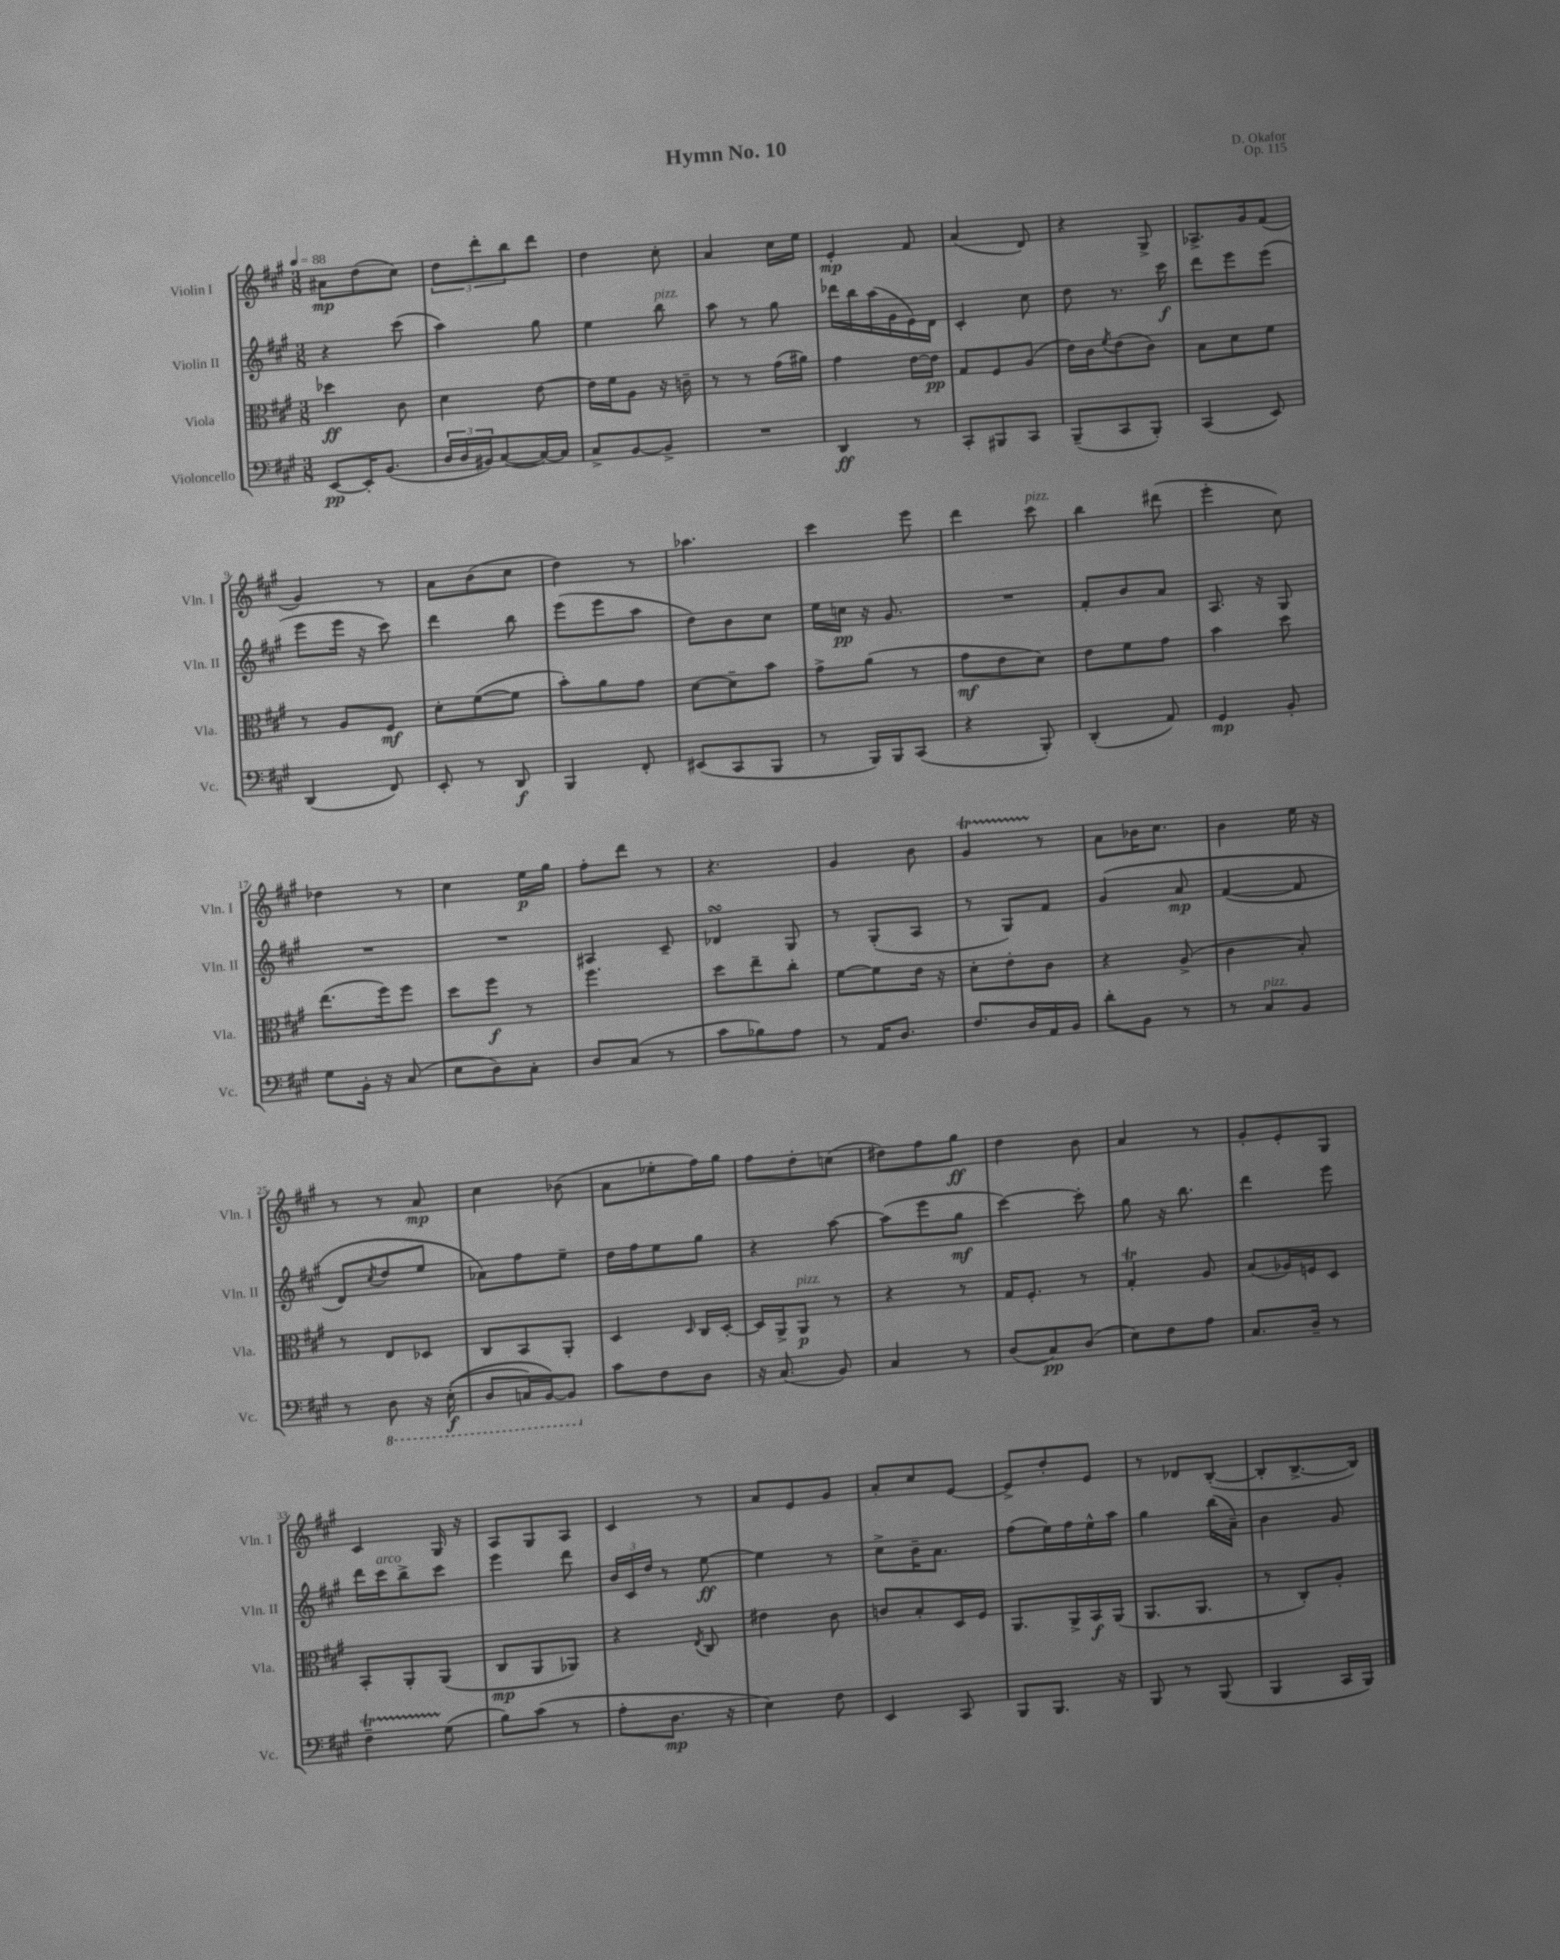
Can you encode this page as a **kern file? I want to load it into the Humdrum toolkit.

**kern	**kern	**kern	**kern
*staff4	*staff3	*staff2	*staff1
*clefF4	*clefC3	*clefG2	*clefG2
*k[f#c#g#]	*k[f#c#g#]	*k[f#c#g#]	*k[f#c#g#]
*M3/8	*M3/8	*M3/8	*M3/8
*MM88	*MM88	*MM88	*MM88
[8EE	4dd-	4r	8a#
16EE']	.	.	(8dd
(8.BB	.	.	.
.	8c#	(8ccc#	8cc#)
=	=	=	=
24D	4d	4aa)	12dd
24D	.	.	.
24BB#)	.	.	12ddd'
([8C#	.	.	.
.	.	.	12bb
16C#_)	[8e	8gg#	8ddd
16C#]	.	.	.
=	=	=	=
8C#^	16e]	4ee	4dd
.	16f#	.	.
[8BB	8A	.	.
8BB^]	16r	8bb	8cc#'
.	16c~	.	.
=	=	=	=
4.r	8r	8aa	4a
.	8r	8r	.
.	(16g#	8gg#	16cc#
.	16a#)	.	16ee
=	=	=	=
4DD	4g#	16ddd-	4e'
.	.	16bb	.
.	.	(16aa	.
.	.	16g#	.
8r	[16e	16e)	8f#
.	16e]	16d	.
=	=	=	=
8CC#'	8G#	4c#'	(4a
8BBB#	8F#	.	.
8CC#	(8A	8cc#	8d)
=	=	=	=
(8BBB~	16e)	8dd	4r
.	16c#	.	.
.	8qf#	.	.
8CC#	(8e	8.r	.
8BBB')	8c#)	.	8G#^
.	.	16ccc#	.
=	=	=	=
(4CC#	8B	8ddd	8.A-^
.	8d	8eee	.
.	.	.	16g#
8EE)	8f#	(8eee	(8f#
=	=	=	=
(4DD	8r	8eee	4g#)
.	8A	16eee	.
.	.	16r	.
8FF#)	8F#	8ccc#)	8r
=	=	=	=
8EE'	8d'	4ddd	8a
8r	([8f#	.	(8b
8DD	8f#]	8bb	8cc#
=	=	=	=
4BBB	8b')	(8eee	4dd)
.	8a	8eee	.
8FF#'	8g#	8aa	8r
=	=	=	=
(8EE#	[8d	8dd)	4.aa-
8CC#	8d~]	8b	.
8BBB	8b	8cc#	.
=	=	=	=
8r	8g#^	16ee	4ccc#
.	.	16cc	.
16BBB)	(8a	16r	.
16BBB	.	8.g#	.
(8CC#	8r	.	8eee
=	=	=	=
4r	8g#	4.r	4ddd
.	8e	.	.
8BBB')	8d)	.	8ccc#
=	=	=	=
(4DD'	8e	8f#'	4bb
.	8f#	8b	.
8AA)	8g#	8a	(8ddd#
=	=	=	=
4GG#	4b	8.A	4eee'
.	.	16r	.
8BB'	8dd	8G#	8cc#)
=	=	=	=
8G#	(8.ee	4.r	4dd-
16BB'	.	.	.
16r	16ff#)	.	.
(8C#	8ff#	.	8r
=	=	=	=
8E	8dd	4.r	4cc#
8D)	8ff#	.	.
8C#'	8r	.	16ee
.	.	.	16gg#
=	=	=	=
8D	4.ff#	4A#	8ff#'
(8C#	.	.	8ddd
8r	.	8c#~	8r
=	=	=	=
8c#	8dd	4d-	4.r
8B-)	8ee~	.	.
8A	8cc#'	8G#	.
=	=	=	=
8r	[8f#	8r	4g#
16AA	8f#]	(8G#'	.
8.D	.	.	.
.	16e	8A	8b
.	16r	.	.
=	=	=	=
8.F#	8d'	8r	4g#
.	8e'	8G#)	.
16D	.	.	.
16AA	8c#	8f#	8r
16BB	.	.	.
=	=	=	=
8d'	4r	&(4g#	8a
8BB	.	.	16b-
.	.	.	8.cc#
8r	(8A^	8a	.
=	=	=	=
8r	4c#	([4f#	4b
8C#	.	.	.
8BB	8B')	8f#]	16ee
.	.	.	16r
=	=	=	=
8r	8r	8d)	8r
.	.	8qcc#	.
8DD	8E	8dd	8r
16r	8D-	8ee	8a
&((16EE'	.	.	.
=	=	=	=
8DD	8C#	8a-&)	4cc#
16CC)	8BB	8ff#	.
[16BBB&)	.	.	.
8BBB]	8AA'	8ee~	(8b-
=	=	=	=
8c#	4D	16dd	8a
.	.	16ff#	.
8F#	.	8ee	8ee-'
.	16qqD	.	.
8D	16C#	8gg#	16ff#)
.	[16D'	.	16gg#
=	=	=	=
16r	16D]	4r	8ff#
(8.C#	16AA^	.	.
.	8AA	.	8dd'
8BB)	8r	[8aa	(8cc
=	=	=	=
4C#	4r	(8aa]	8dd#)
.	.	8eee	8ff#
8r	8r	8gg#	8gg#
=	=	=	=
(8D	16G#	[4ccc#)	4dd
.	8.F#'	.	.
8C#)	.	.	.
(8D	8r	8ccc#']	8b
=	=	=	=
8E)	4G#'	8gg#	4a
8F#	.	16r	.
.	.	8.bb	.
8A	8A	.	8r
=	=	=	=
8.C#	(8B	4ddd	8g#'
.	16A-)	.	8e'
16D~	16F	.	.
8r	8D	8eee	8G#
=	=	=	=
4F#~	8BB'	16ddd	4c#
.	.	16ccc#	.
.	8AA'	8bb^	.
(8G#	(8AA	8ccc#	16G#
.	.	.	16r
=	=	=	=
8B)	8C#	4eee	8A
(8c#	8AA	.	8G#
8r	8AA-)	8ddd	8A
=	=	=	=
8A'	4r	24b	4c#
.	.	24c#	.
.	.	24dd	.
8.D	.	8r	.
.	8qE	.	.
.	8C#	[8ee	8r
16r	.	.	.
=	=	=	=
4E)	4e#	4ee]	8a
.	.	.	8e
8F#	8c#	8r	8g#
=	=	=	=
4EE	8c	8cc#^	8a'
.	8B'	16b~	8cc#
.	.	8.a	.
8CC#	16D	.	[8e
.	16F#	.	.
=	=	=	=
8BBB	8.AA	(8ff#	8e^]
8.BBB	.	16ee)	8dd'
.	16AA^	16ff#	.
.	16BB	16ee^^	8e
16r	(16AA	16aa	.
=	=	=	=
8BBB	8.AA	4gg#	8r
8r	.	.	8d-
.	8.AA	.	.
(8BBB	.	(16bb	([8B'
.	.	16a~)	.
=	=	=	=
4BBB	8r	4b	8B']
.	8C#')	.	[8.B^
16CC#	8A'	8g#	.
16BBB)	.	.	16B])
==	==	==	==
*-	*-	*-	*-
